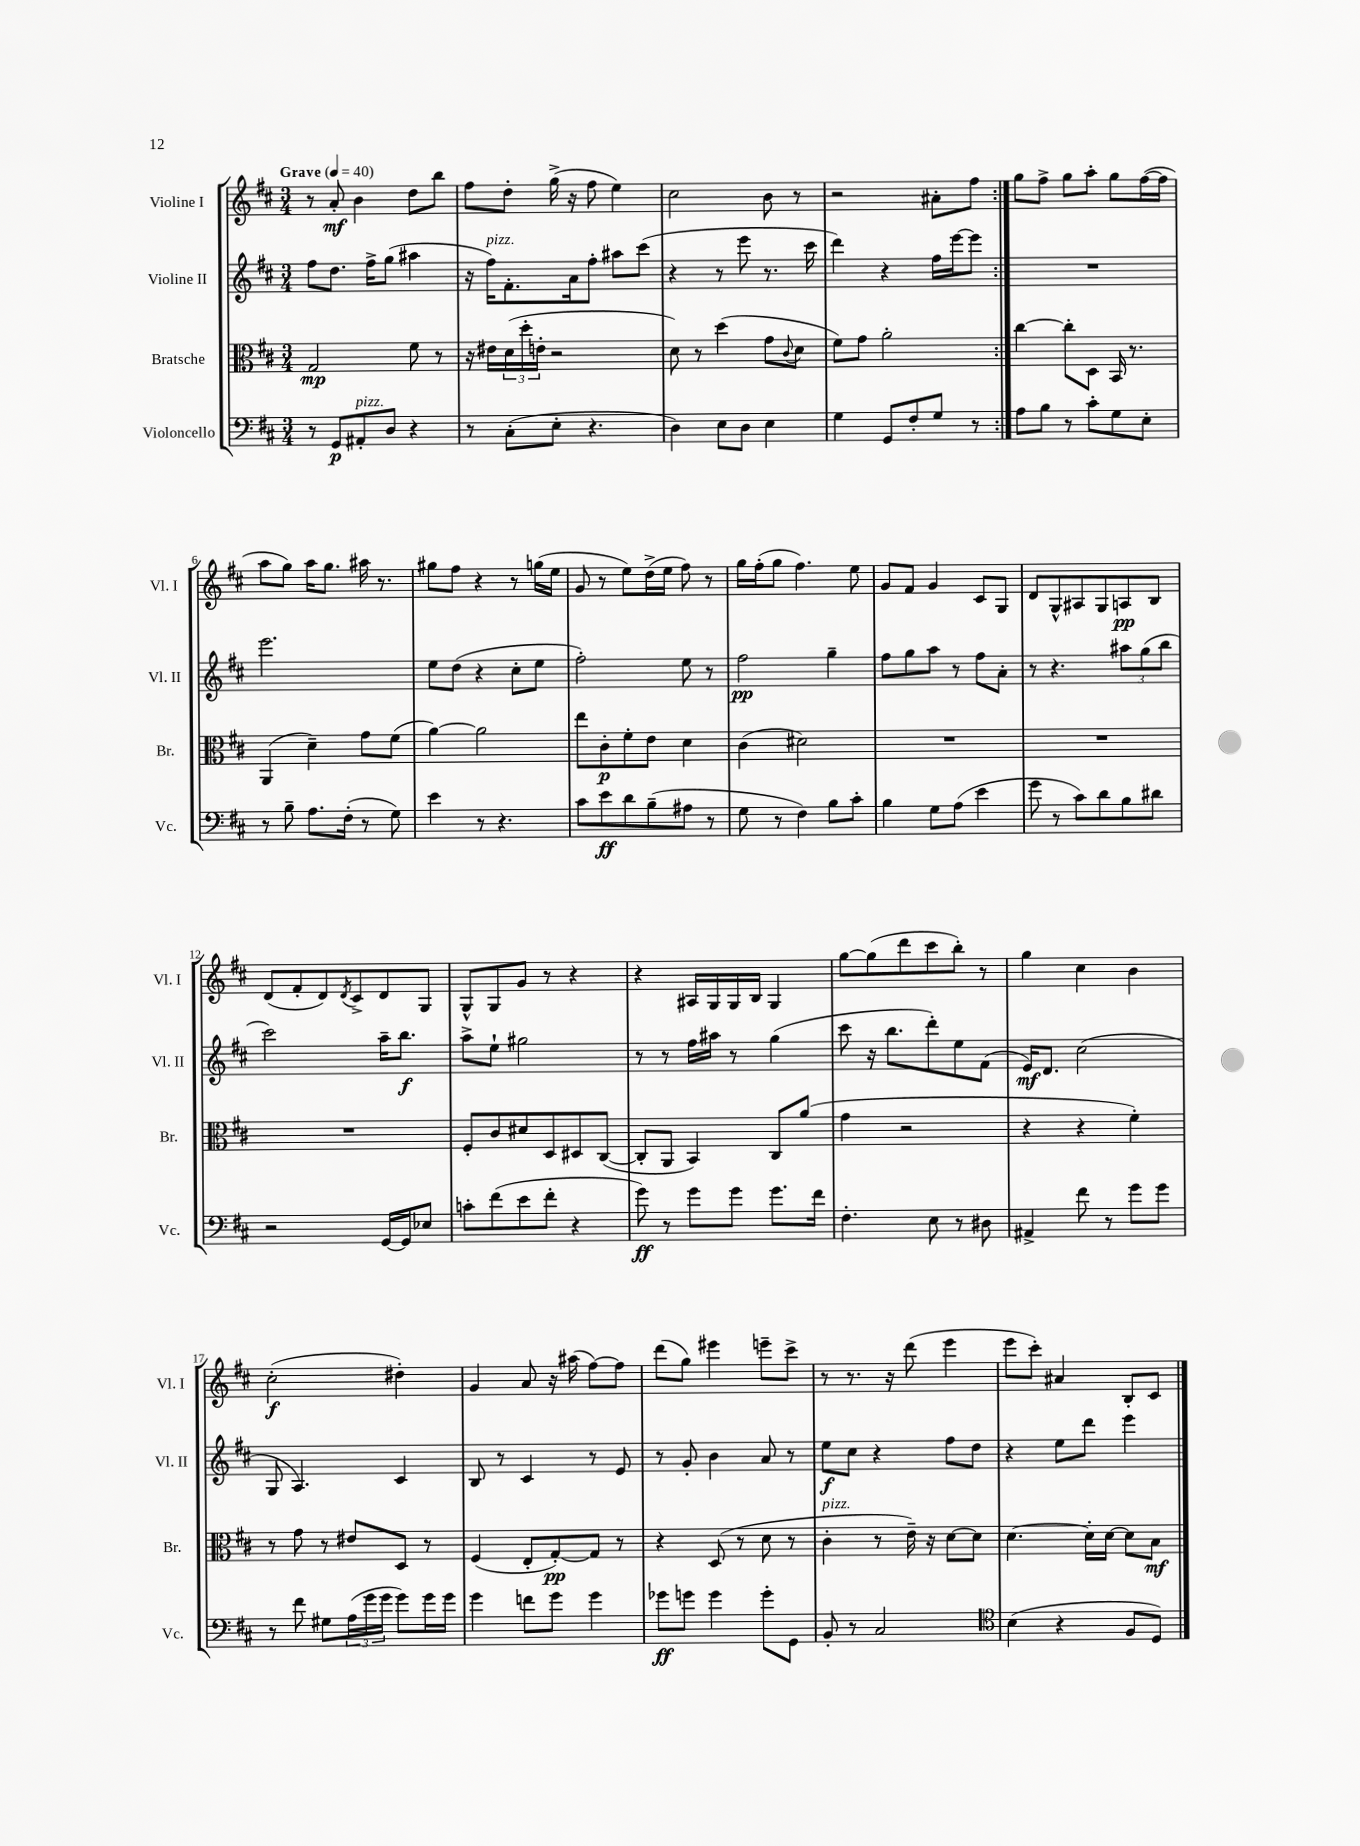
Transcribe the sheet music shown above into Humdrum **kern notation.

**kern	**kern	**kern	**kern
*staff4	*staff3	*staff2	*staff1
*clefF4	*clefC3	*clefG2	*clefG2
*k[f#c#]	*k[f#c#]	*k[f#c#]	*k[f#c#]
*M3/4	*M3/4	*M3/4	*M3/4
*MM40	*MM40	*MM40	*MM40
8r	2G	8ff#	8r
8GG	.	8.dd	8a'
8AA#'	.	.	4b
.	.	16ff#^	.
8D	.	(8gg	.
4r	8f#	4aa#	8dd
.	8r	.	8bb
=	=	=	=
8r	16r	16r	8ff#
.	16e#	16ff#)	.
(8C#'	(24d	8.f#'	8dd'
.	24dd'	.	.
.	24e'	.	.
8E'	2r	.	(16gg^
.	.	16a	16r
4.r	.	8ff#'	8ff#
.	.	8aa#	4ee)
.	.	(8ccc#	.
=	=	=	=
4D)	8d)	4r	2cc#
.	8r	.	.
8E	(4dd	8r	.
8D	.	8eee	.
4E	8g	8.r	8b
.	8qqc#	.	.
.	8d	.	8r
.	.	16ccc#	.
=	=	=	=
4G	8f#)	4ddd)	2r
.	8g	.	.
8GG	2a'	4r	.
8F#'	.	.	.
8G	.	16ff#	8a#'
.	.	[16eee	.
8r	.	8eee]	8ff#
=:|!	=:|!	=:|!	=:|!
8A	[4cc#	2.r	8gg
8B	.	.	8ff#^
8r	8cc#']	.	8gg
8c#'	8D	.	8aa'
8G	16BB	.	8gg
.	8.r	.	.
8E'	.	.	([16ff#
.	.	.	16ff#]
=	=	=	=
8r	(4AA	2.eee	8aa
8B~	.	.	8gg)
8.A	4d~)	.	16aa
.	.	.	8.gg
(16F#'	.	.	.
8r	8g	.	16aa#
.	.	.	8.r
8G)	(8f#	.	.
=	=	=	=
4e	[4a)	8ee	8gg#
.	.	(8dd	8ff#
8r	2a]	4r	4r
4.r	.	.	.
.	.	8cc#'	8r
.	.	8ee	(16gg
.	.	.	16ee
=	=	=	=
8c#	8ee	2ff#')	8g
8e	8c#'	.	8r
8d	8f#'	.	8ee)
(8B~	8e	.	(16dd^
.	.	.	16ee
8A#	4d	8ee	8ff#)
8r	.	8r	8r
=	=	=	=
8G	(4c#	2ff#	16gg
.	.	.	(16ff#'
8r	.	.	8gg
4F#)	2d#)	.	4.ff#)
8B	.	4gg~	.
8c#'	.	.	8ee
=	=	=	=
4B	2.r	8ff#	8g
.	.	8gg	8f#
8G	.	8aa	4g
(8A	.	8r	.
4e	.	8ff#	8c#
.	.	8a'	8G
=	=	=	=
8g	2.r	8r	8d
8r	.	4.r	8G^^
8c#)	.	.	8A#
8d	.	.	8G
8B	.	12aa#	8A
.	.	(12gg	.
8d#	.	.	8B
.	.	12bb	.
=	=	=	=
2r	2.r	2ccc#)	(8d
.	.	.	8f#'
.	.	.	8d)
.	.	.	8qd
.	.	.	8c#^
[16GG	.	16aa~	8d
16GG]	.	8.bb	.
8E-	.	.	8G
=	=	=	=
8c'	8F#'	8aa^	8G^^
(8f#	8c#	8ee`	8G
8e	8d#	2gg#	8g
8f#'	8D	.	8r
4r	8D#	.	4r
.	([8C#	.	.
=	=	=	=
8g)	8C#']	8r	4r
8r	8AA	8r	.
8g	4BB)	16ff#	16A#
.	.	16aa#	16G
8g	.	8r	16G
.	.	.	16B
8.g	8C#	(4gg	4G
.	(8a	.	.
16f#	.	.	.
=	=	=	=
4.F#'	4g	8ccc#	[8gg
.	.	16r	(8gg]
.	.	8.bb	.
.	2r	.	8ddd
8E	.	8ddd')	8ccc#
8r	.	8ee	8bb')
8D#	.	(8f#	8r
=	=	=	=
4AA#^	4r	16e)	4gg
.	.	8.d	.
8f#	4r	(2cc#	4cc#
8r	.	.	.
8g	4f#')	.	4b
8g	.	.	.
=	=	=	=
8r	8r	8G	(2cc#'
8f#	8g	4.A)	.
8G#	8r	.	.
(24A	8e#	.	.
24g	.	.	.
24g	.	.	.
8g)	8D	4c#	4dd#')
16g	8r	.	.
16g	.	.	.
=	=	=	=
4g	(4F#	8B	4g
.	.	8r	.
8f	8E'	4c#	8a
8g	[8G')	.	16r
.	.	.	(16aa#
4g	8G]	8r	[8ff#)
.	8r	8e	8ff#]
=	=	=	=
8g-	4r	8r	(8ddd
8g	.	8g'	8gg)
4g	(8D	4b	4eee#
.	8r	.	.
8g'	8d	8a	8eee~
8GG	8r	8r	8ccc#^
=	=	=	=
8BB'	4c#'	8ee	8r
8r	.	8cc#	8.r
2C#	8r	4r	.
.	.	.	16r
.	16e~)	.	(8ddd
.	16r	.	.
.	[8d	8ff#	4eee
.	8d]	8dd	.
=	=	=	=
*clefC4	*	*	*
(4B	[4.d	4r	8eee
.	.	.	8ccc#')
4r	.	8ee	4a#
.	16d']	8ddd	.
.	[16d	.	.
8F#	8d]	4eee	8B'
8D)	8B	.	8c#
==	==	==	==
*-	*-	*-	*-
